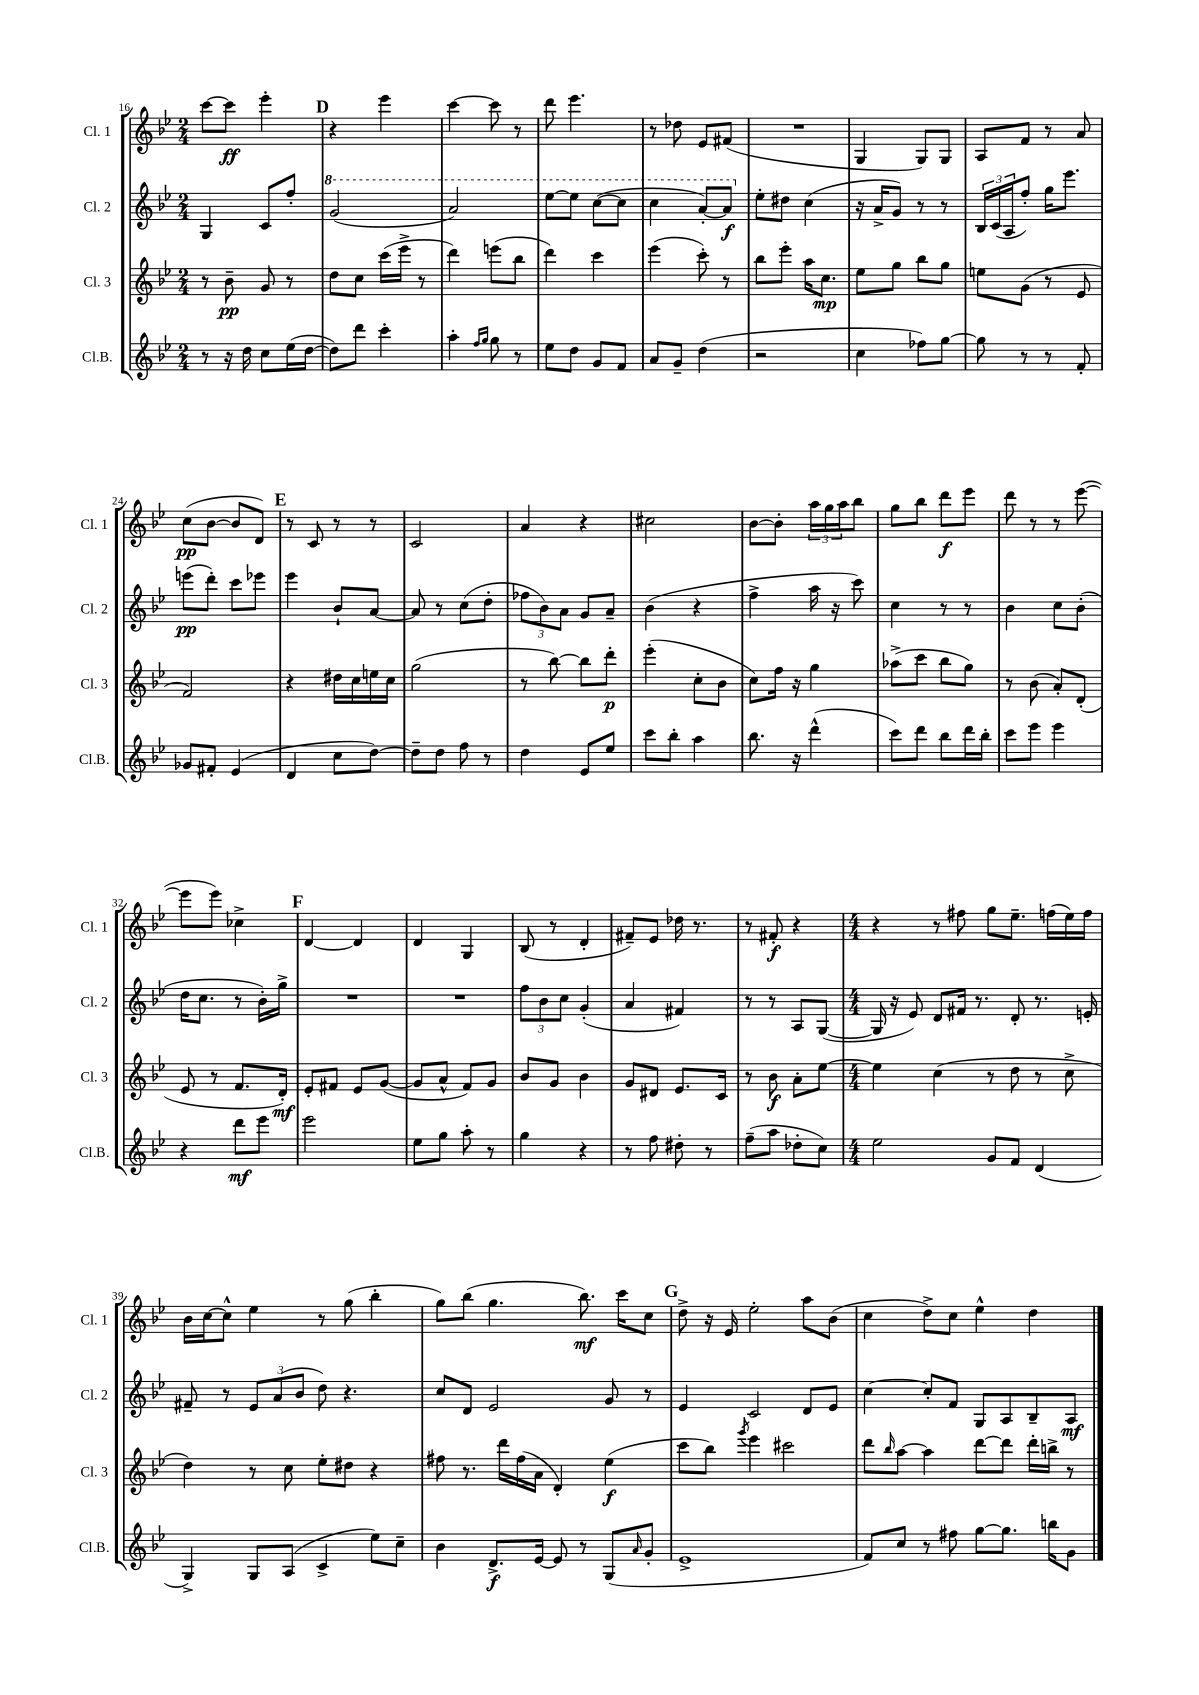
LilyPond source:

<<
\new StaffGroup <<
\new Staff = "s0" \with { instrumentName = "Cl. 1" shortInstrumentName = "Cl. 1" } {
    \clef treble \key bes \major \numericTimeSignature \time 2/4
    c'''8~ c'''8\ff ees'''4-. |
    \mark \markup { \bold "D" } r4 ees'''4 |
    c'''4~ c'''8 r8 |
    d'''8 ees'''4. |
    r8 des''8 ees'8 fis'8( |
    R2 |
    g4 g8) g8 |
    a8 f'8 r8 a'8 |
    c''8\pp( bes'8~ bes'8 d'8) |
    \mark \markup { \bold "E" } r8 c'8 r8 r8 |
    c'2 |
    a'4 r4 |
    cis''2 |
    bes'8~ bes'8-. \tuplet 3/2 { a''16 g''16 a''16 } bes''8 |
    g''8 bes''8 d'''8\f ees'''8 |
    d'''8 r8 r8 ees'''8~( |
    ees'''8 ees'''8) ces''4-> |
    \mark \markup { \bold "F" } d'4~ d'4 |
    d'4 g4 |
    bes8( r8 d'4-. |
    fis'8--) ees'8 des''16 r8. |
    r8 fis'8-.\f r4 |
    \numericTimeSignature \time 4/4 r4 r8 fis''8 g''8 ees''8.-- f''16( ees''16) f''16 |
    bes'16 c''16~ c''8-^ ees''4 r8 g''8( bes''4-. |
    g''8) bes''8( g''4. bes''8.\mf) c'''16 c''8 |
    \mark \markup { \bold "G" } d''8-> r16 ees'16 ees''2-. a''8 bes'8( |
    c''4 d''8->) c''8 ees''4-^ d''4 \bar "|." |
}
\new Staff = "s1" \with { instrumentName = "Cl. 2" shortInstrumentName = "Cl. 2" } {
    \clef treble \key bes \major \numericTimeSignature \time 2/4
    g4 c'8 f''8-. |
    \mark \markup { \bold "D" } \ottava #1 g''2( |
    a''2) |
    ees'''8~ ees'''8 c'''8~( c'''8 |
    c'''4 a''8~-.) a''8\f \ottava #0 |
    ees''8-. dis''8 c''4( |
    r16 a'16-> g'8) r8 r8 |
    \tuplet 3/2 { bes16 c'16( a16 } f''8-.) g''16 ees'''8. |
    e'''8\pp( d'''8-.) c'''8 ees'''8 |
    \mark \markup { \bold "E" } ees'''4 bes'8-! a'8~ |
    a'8 r8 c''8( d''8-. |
    \tuplet 3/2 { fes''8 bes'8) a'8 } g'8 a'8-- |
    bes'4( r4 |
    f''4-> a''16 r16 c'''8) |
    c''4 r8 r8 |
    bes'4 c''8 bes'8-.( |
    d''16 c''8. r8 bes'16-.) g''16-> |
    \mark \markup { \bold "F" } R2 |
    R2 |
    \tuplet 3/2 { f''8 bes'8 c''8 } g'4-.( |
    a'4 fis'4) |
    r8 r8 a8 g8~( |
    \numericTimeSignature \time 4/4 g16 r16 ees'8) d'8 fis'16 r8. d'8-. r8. e'16-. |
    fis'8-- r8 \tuplet 3/2 { ees'8 a'8( bes'8 } d''8) r4. |
    c''8 d'8 ees'2 g'8 r8 |
    \mark \markup { \bold "G" } ees'4 c'2 d'8 ees'8 |
    c''4~ c''8-. f'8 g8 a8 bes8-- a8\mf \bar "|." |
}
\new Staff = "s2" \with { instrumentName = "Cl. 3" shortInstrumentName = "Cl. 3" } {
    \clef treble \key bes \major \numericTimeSignature \time 2/4
    r8 bes'8--\pp g'8 r8 |
    \mark \markup { \bold "D" } d''8 c''8 c'''16( ees'''16-> r8 |
    d'''4) e'''8( bes''8 |
    d'''4) c'''4 |
    ees'''4( c'''8-.) r8 |
    bes''8 ees'''8-. a''16 c''8.\mp |
    ees''8 g''8 bes''8 g''8 |
    e''8 g'8( r8 ees'8 |
    f'2) |
    \mark \markup { \bold "E" } r4 dis''16 c''16 e''16 c''16 |
    g''2( |
    r8 bes''8~) bes''8 d'''8-.\p |
    ees'''4-.( c''8-. bes'8 |
    c''8) f''16 r16 g''4 |
    aes''8->( c'''8 bes''8 g''8) |
    r8 bes'8( a'8-.) d'8-.( |
    ees'8 r8 f'8. d'16-.\mf) |
    \mark \markup { \bold "F" } ees'8-. fis'8 ees'8 g'8~( |
    g'8 a'8-^ f'8) g'8 |
    bes'8 g'8 bes'4 |
    g'8 dis'8 ees'8. c'16 |
    r8 bes'8\f a'8-. ees''8~ |
    \numericTimeSignature \time 4/4 ees''4 c''4( r8 d''8 r8 c''8-> |
    d''4) r8 c''8 ees''8-. dis''8 r4 |
    fis''8 r8. d'''16 fis''16( a'16 d'4-.) ees''4\f( |
    \mark \markup { \bold "G" } c'''8 bes''8) \acciaccatura { g'''8 } ees'''4 cis'''2 |
    d'''8 \grace { bes''16 } a''8~ a''4 d'''8~ d'''8 d'''16-. b''16-> r8 \bar "|." |
}
\new Staff = "s3" \with { instrumentName = "Cl.B." shortInstrumentName = "Cl.B." } {
    \clef treble \key bes \major \numericTimeSignature \time 2/4
    r8 r16 d''16 c''8 ees''16( d''16~ |
    \mark \markup { \bold "D" } d''8) d'''8 c'''4-. |
    a''4-. \grace { f''16 g''16 } g''8 r8 |
    ees''8 d''8 g'8 f'8 |
    a'8 g'8-- d''4( |
    r2 |
    c''4 fes''8) g''8~ |
    g''8 r8 r8 f'8-. |
    ges'8 fis'8-. ees'4( |
    \mark \markup { \bold "E" } d'4 c''8 d''8~) |
    d''8-- d''8 f''8 r8 |
    d''4 ees'8 ees''8 |
    c'''8 bes''8-. a''4 |
    bes''8. r16 d'''4-^( |
    c'''8) d'''8 bes''8 d'''16 bes''16-. |
    c'''8 ees'''8 ees'''4 |
    r4 d'''8\mf ees'''8 |
    \mark \markup { \bold "F" } ees'''2 |
    ees''8 g''8 a''8-. r8 |
    g''4 r4 |
    r8 f''8 dis''8-. r8 |
    f''8--( a''8 des''8-. c''8) |
    \numericTimeSignature \time 4/4 ees''2 g'8 f'8 d'4( |
    g4->) g8 a8( c'4-> ees''8) c''8-- |
    bes'4 d'8.->\f ees'16~ ees'8 r8 g8( \grace { a'16 } g'8-. |
    \mark \markup { \bold "G" } ees'1-> |
    f'8) c''8 r8 fis''8 g''8~ g''8. b''16 g'8 \bar "|." |
}
>>
>>
\layout { \context { \Score currentBarNumber = #16 } }
